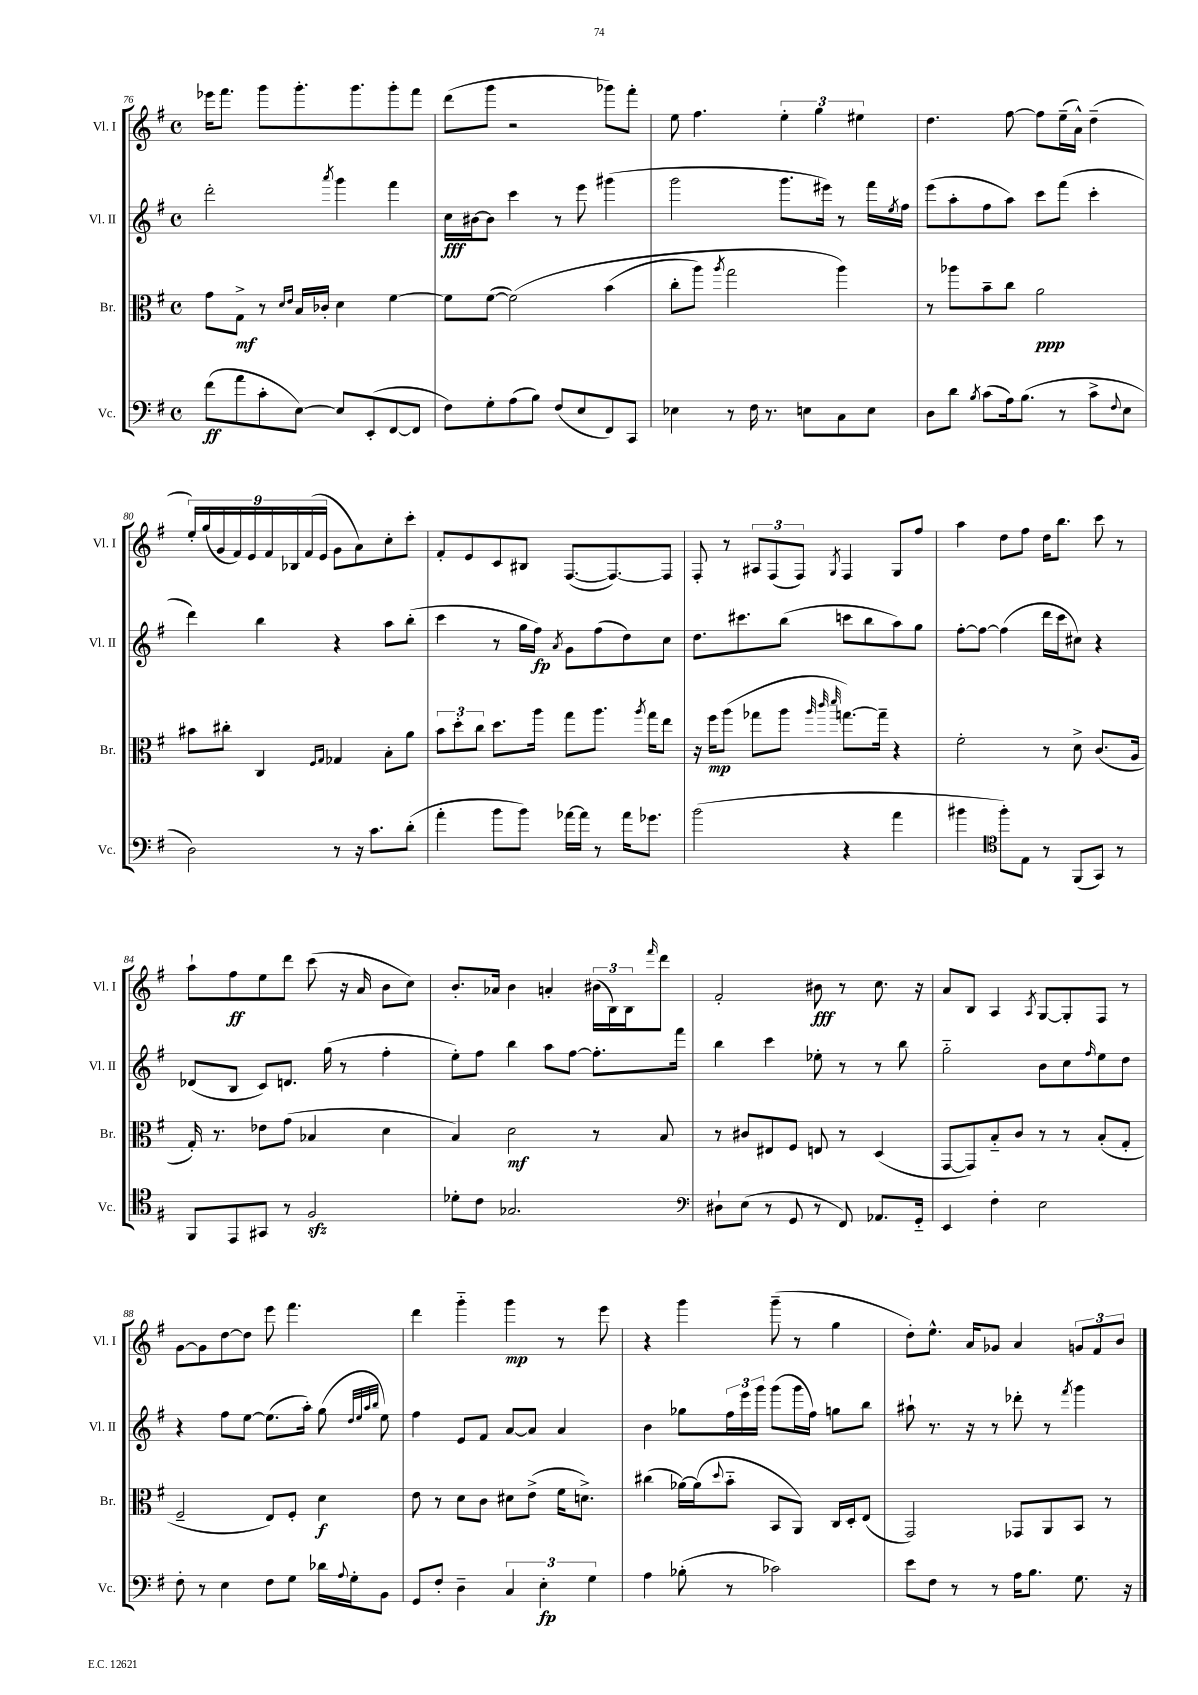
<<
\new StaffGroup <<
\new Staff = "s0" \with { instrumentName = "Vl. I" shortInstrumentName = "Vl. I" } {
    \clef treble \key g \major \defaultTimeSignature \time 4/4
    ees'''16 fis'''8. g'''8 g'''8.-. g'''8. g'''8-. fis'''8 |
    d'''8( g'''8 r2 ges'''8) fis'''8-. |
    e''8 fis''4. \tuplet 3/2 { e''4-. g''4 eis''4 } |
    d''4. fis''8~ fis''8 e''16--( a'16-^) d''4--( |
    \tuplet 9/8 { e''16-.) g''16( g'16 fis'16) e'16 fis'16 bes16 fis'16( e'16 } g'8 a'8) c''8-. c'''8-. |
    fis'8-. e'8 c'8 bis8 fis8.~( fis8.~) fis8 |
    fis8-. r8 \tuplet 3/2 { ais8 fis8( fis8) } \acciaccatura { g8 } fis4 g8 fis''8 |
    a''4 d''8 fis''8 d''16 b''8. c'''8 r8 |
    a''8-! fis''8\ff e''8 d'''8 c'''8( r16 a'16 b'8 c''8) |
    b'8.-. aes'16 b'4 a'4-. \tuplet 3/2 { bis'16( b16) b16 } \grace { fis'''16 } d'''8 |
    fis'2-. bis'8\fff r8 c''8. r16 |
    a'8 b8 a4 \acciaccatura { a8 } g8~ g8-. fis8 r8 |
    g'8~ g'8 d''8~ d''8 e'''8 fis'''4. |
    d'''4 g'''4-_ g'''4\mp r8 e'''8 |
    r4 g'''4 g'''8--( r8 g''4 |
    d''8-.) e''8.-^ a'16 ges'8 a'4 \tuplet 3/2 { g'8 fis'8 b'8 } \bar "|." |
}
\new Staff = "s1" \with { instrumentName = "Vl. II" shortInstrumentName = "Vl. II" } {
    \clef treble \key g \major \defaultTimeSignature \time 4/4
    d'''2-. \acciaccatura { a'''8 } g'''4 fis'''4 |
    c''16\fff bis'16~ bis'8 c'''4 r8 e'''8 gis'''4( |
    g'''2 g'''8. eis'''16) r8 fis'''16 \acciaccatura { e''8 } fis''16 |
    e'''8( a''8-. fis''8 a''8) c'''8 fis'''8( c'''4-. |
    d'''4) b''4 r4 a''8 b''8-.( |
    c'''4 r8 g''16 fis''16\fp) \acciaccatura { a'8 } g'8 fis''8( d''8) c''8 |
    d''8. cis'''8. b''8( c'''8 b''8 a''8) g''8 |
    fis''8~-. fis''8~ fis''4( d'''16 c'''16 cis''8) r4 |
    des'8( b8 c'8) d'8. g''16( r8 fis''4-. |
    e''8-.) fis''8 b''4 a''8 fis''8~ fis''8.-. fis'''16 |
    b''4 c'''4 ees''8-. r8 r8 b''8 |
    g''2-_ b'8 c''8 \grace { fis''16 } e''8 d''8 |
    r4 fis''8 e''8~ e''8.( a''16-.) g''8( \grace { d''32 e''32 a''32 b''32 } e''8) |
    fis''4 e'8 fis'8 a'8~ a'8 a'4 |
    b'4 ges''8 \tuplet 3/2 { fis''16 e'''16 g'''16 } g'''8( g'''16 fis''16) g''8 b''8 |
    ais''8-! r8. r16 r8 des'''8-. r8 \acciaccatura { fis'''8 } g'''4 \bar "|." |
}
\new Staff = "s2" \with { instrumentName = "Br." shortInstrumentName = "Br." } {
    \clef alto \key g \major \defaultTimeSignature \time 4/4
    g'8 g8->\mf r8 \grace { d'16 e'16 } b16 ces'16-. d'4 fis'4~ |
    fis'8 fis'8~( fis'2)\( b'4( |
    c''8-. a''8) \acciaccatura { a''8 } g''2 a''4\) |
    r8 aes''8 b'8-- c''8 a'2\ppp |
    bis'8 cis''8-. c4 \grace { fis16 g16 } ges4 b8-. a'8 |
    \tuplet 3/2 { b'8 d''8-. c''8 } d''8. a''16 g''8 a''8. \acciaccatura { a''8 } g''16 e''8 |
    r16 fis''16\mp a''8( ges''8 a''8 \grace { a''32 c'''32 d'''32 } g''8.~) g''16-- r4 |
    fis'2-. r8 d'8-> c'8.( a16 |
    g16-.) r8. ees'8 g'8( bes4 d'4 |
    b4) d'2\mf r8 b8 |
    r8 cis'8 eis8 fis8 e8 r8 d4( |
    g,8~ g,8) b8-_ c'8 r8 r8 b8-.( g8-. |
    fis2-- e8) fis8-. d'4\f |
    e'8 r8 d'8 c'8 dis'8 e'8->( fis'16 d'8.->) |
    cis''4( aes'16~) aes'16( \appoggiatura { d''8 } b'8-_ b,8 a,8) c16 d16-. e8( |
    g,2) ges,8 a,8 b,8 r8 \bar "|." |
}
\new Staff = "s3" \with { instrumentName = "Vc." shortInstrumentName = "Vc." } {
    \clef bass \key g \major \defaultTimeSignature \time 4/4
    fis'8\ff( a'8 c'8-. e8~) e8 e,8-.( fis,8~ fis,8 |
    fis8) g8-. a8( b8) fis8( e8 fis,8) c,8 |
    ees4 r8 fis16 r8. e8 c8 e8 |
    d8 d'8 \acciaccatura { b8 } c'8( a16) b8.( r8 c'8-> \appoggiatura { fis8 } e8 |
    d2) r8 r16 c'8. d'8-.( |
    a'4-. b'8 b'8) aes'16~ aes'16 r8 aes'16 ges'8. |
    b'2( r4 a'4 |
    bis'4 \clef tenor fis''8-.) e8 r8 fis,8( g,8) r8 |
    fis,8 e,8 gis,8 r8 fis2\sfz |
    des'8-. c'8 ges2. |
    \clef bass dis8-! e8( r8 g,8 r8 fis,8) aes,8. g,16-_ |
    e,4 fis4-. e2 |
    fis8-. r8 e4 fis8 g8 des'16 \appoggiatura { a8 } g16-. b,8 |
    g,8 fis8-. d4-- \tuplet 3/2 { c4 e4-.\fp g4 } |
    a4 bes8-.( r8 ces'2) |
    e'8 fis8 r8 r8 a16 b8. g8. r16 \bar "|." |
}
>>
>>
\layout { \context { \Score currentBarNumber = #76 } }
